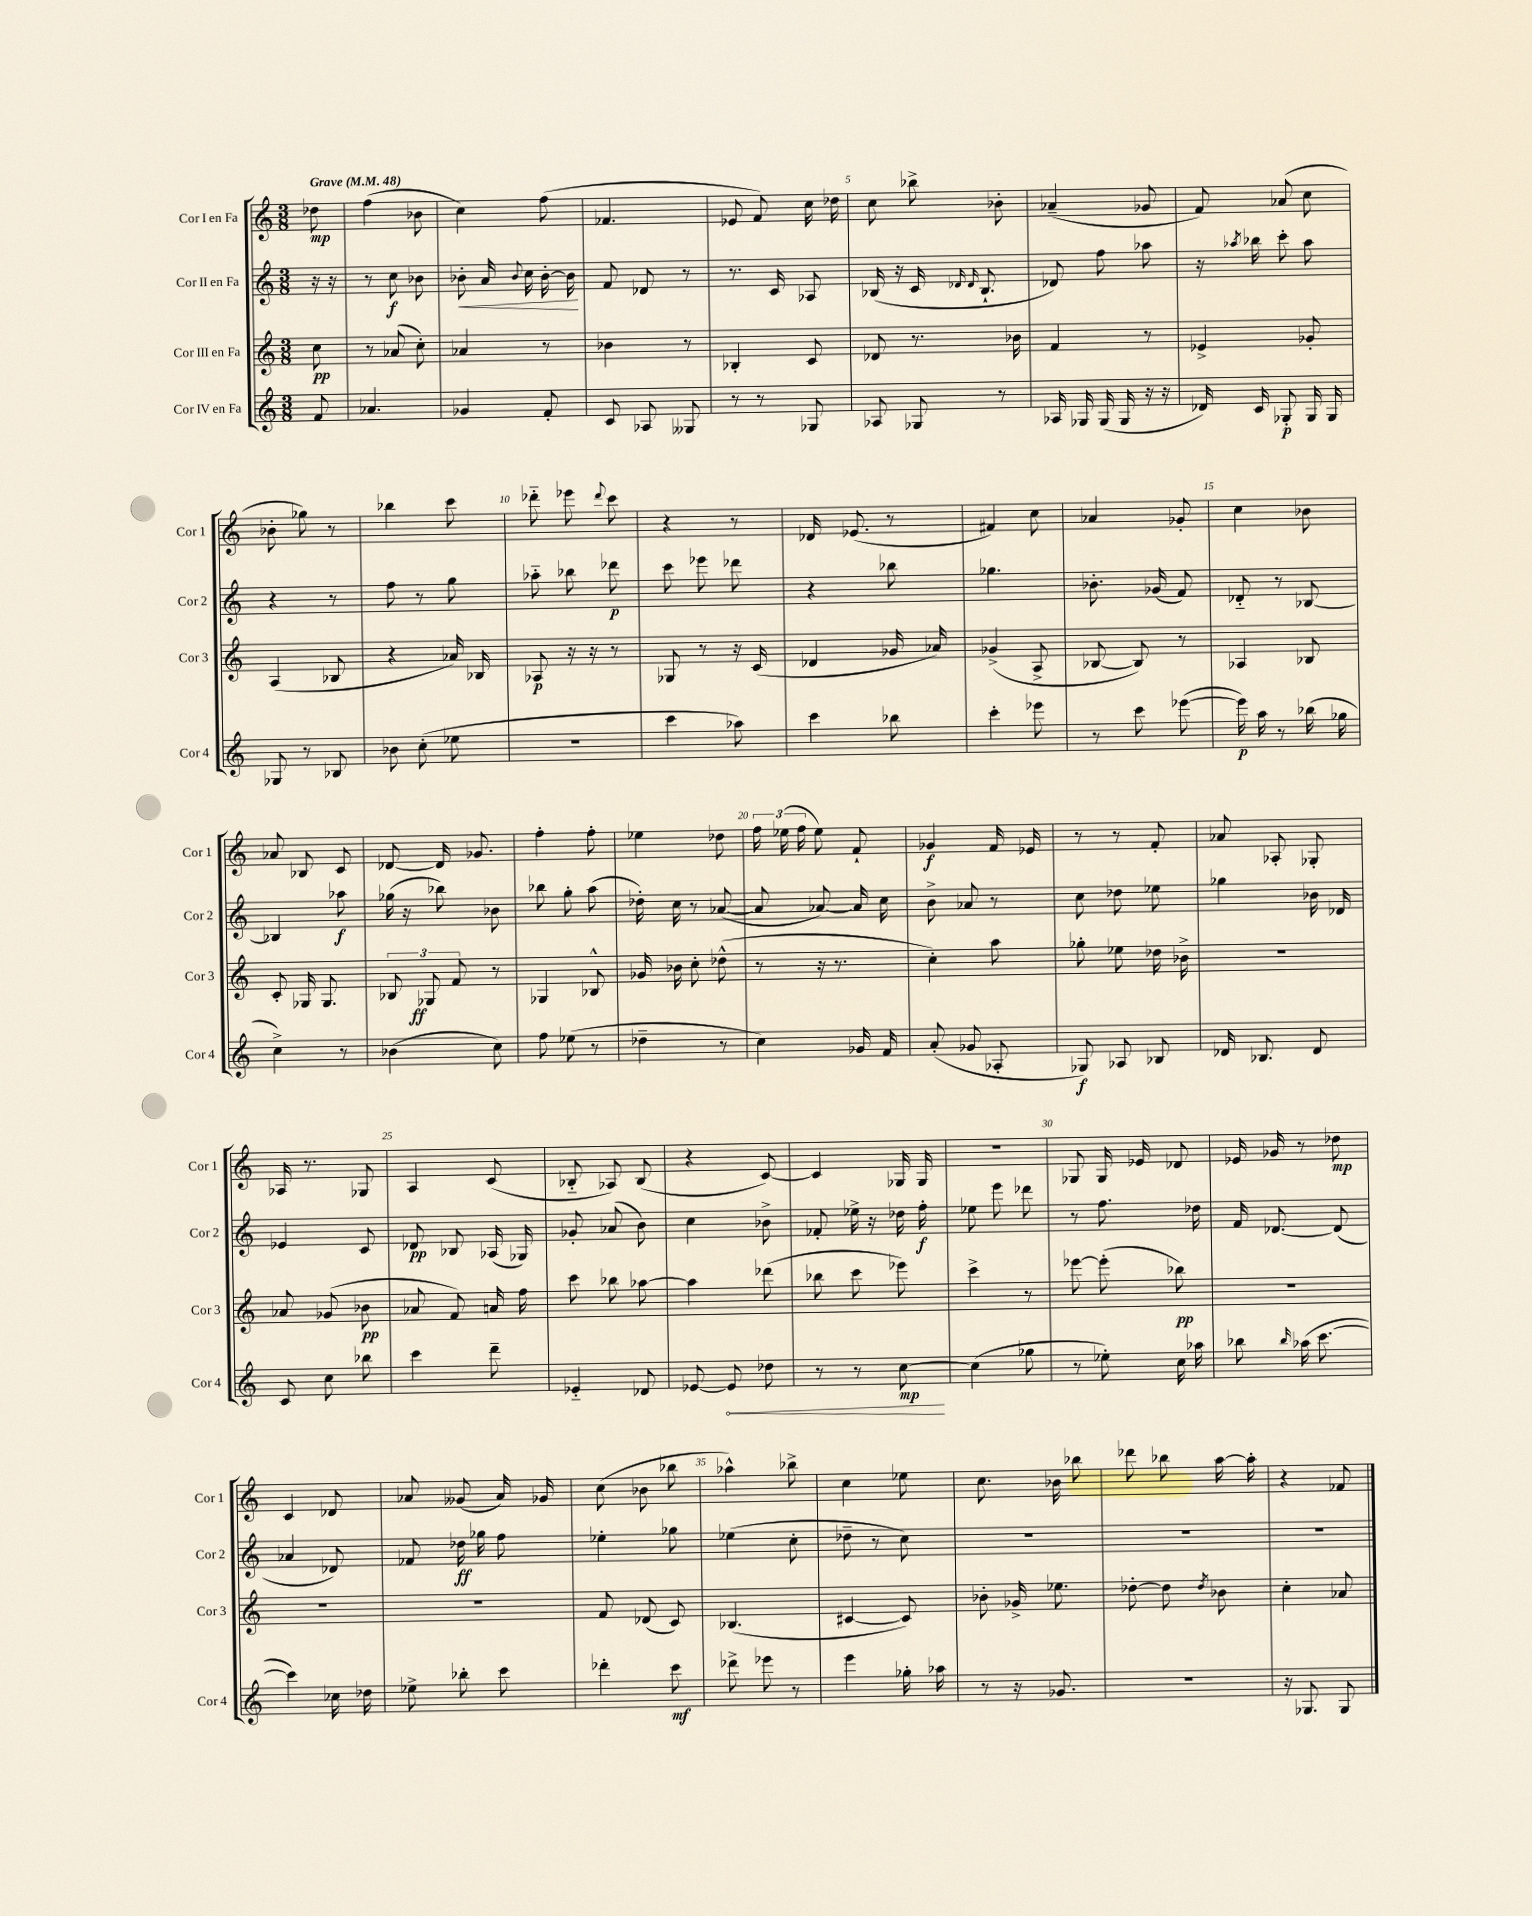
<<
\new StaffGroup <<
\new Staff = "s0" \with { instrumentName = "Cor I en Fa" shortInstrumentName = "Cor 1" } {
    \clef treble \key c \major \numericTimeSignature \time 3/8 \partial 8 \tempo "Grave" 4 = 48
    \autoBeamOff des''8\mp |
    f''4( bes'8 |
    c''4) f''8( |
    fes'4. |
    ees'8 f'8) c''16 des''16 |
    c''8 bes''8-> bes'8-. |
    aes'4--( ges'8 |
    f'8) aes'8( c''8 |
    bes'8-. ges''8) r8 |
    bes''4 c'''8 |
    des'''8-_ ees'''8 \appoggiatura { des'''8 } c'''8 |
    r4 r8 |
    des'16 ees'8.( r8 |
    fis'4) c''8 |
    aes'4 ges'8-. |
    c''4 bes'8 |
    aes'8 bes8 c'8 |
    des'8~ des'16 ges'8. |
    f''4-. f''8-. |
    ees''4 des''8 |
    \tuplet 3/2 { f''16 ees''16( f''16 } ees''8) f'8-! |
    ges'4\f f'16 ees'16 |
    r8 r8 f'8-. |
    aes'8 aes8-. ges8-. |
    aes16 r8. ges8 |
    a4 c'8( |
    bes8-_ aes8) bes8( |
    r4 c'8~) |
    c'4 ges16 ges16 |
    R4. |
    ges8 ges16 ees'16 des'8 |
    ees'16 ges'16 r8 des''8\mp |
    c'4 des'8 |
    aes'8 geses'8( aes'16) ges'16 |
    c''8( bes'8 bes''8 |
    aes''4-^) bes''8-> |
    c''4 ees''8 |
    c''8. bes'16 bes''8 |
    des'''8 bes''8 a''16~ a''16-. |
    r4 fes'8 \bar "|." |
}
\new Staff = "s1" \with { instrumentName = "Cor II en Fa" shortInstrumentName = "Cor 2" } {
    \clef treble \key c \major \numericTimeSignature \time 3/8 \partial 8
    \autoBeamOff r16 r16 |
    r8 c''8\f bes'8 |
    bes'8-.\< a'16 \appoggiatura { bes'8 } c''16 bes'16~-. bes'16\! |
    f'8 des'8 r8 |
    r8. c'16 aes8 |
    bes16( r16 c'16 \grace { des'16 des'16 } bes8.-! |
    des'8) f''8 aes''8 |
    r16 \acciaccatura { aes''8 } bes''16 c'''8-. aes''8 |
    r4 r8 |
    f''8 r8 g''8 |
    aes''8-_ bes''8 des'''8\p |
    c'''8 ees'''8 des'''8 |
    r4 bes''8 |
    ges''4. |
    bes'8.-. ges'16( f'8) |
    des'8-_ r8 bes8~ |
    bes4 aes''8\f |
    ges''16( r16 bes''8) bes'8 |
    bes''8 g''8-. a''8( |
    des''16-.) c''16 r8 aes'8~( |
    aes'8 aes'8~) aes'16 c''16 |
    b'8-> aes'8 r8 |
    c''8 des''8 ees''8 |
    ges''4 bes'16 des'16 |
    ees'4 c'8 |
    des'8\pp bes8 aes16( ges16) |
    ges'8-. aes'8( b'8) |
    c''4 bes'8-> |
    fes'8-. ees''16-> r16 des''16 f''16-.\f |
    ees''8 e'''8 des'''8 |
    r8 f''8. des''16 |
    f'16 des'8.~ des'8( |
    aes'4 des'8) |
    fes'8 des''16\ff ges''16 f''8 |
    ees''4-. ges''8 |
    ees''4( c''8-. |
    des''8-- r8 c''8) |
    R4. |
    R4. |
    R4. \bar "|." |
}
\new Staff = "s2" \with { instrumentName = "Cor III en Fa" shortInstrumentName = "Cor 3" } {
    \clef treble \key c \major \numericTimeSignature \time 3/8 \partial 8
    \autoBeamOff c''8\pp |
    r8 aes'8( c''8-.) |
    aes'4 r8 |
    bes'4 r8 |
    bes4-. c'8 |
    des'8 r8. bes'16 |
    f'4 r8 |
    ees'4-> ges'8-. |
    a4( bes8 |
    r4 aes'16) bes16 |
    aes8\p r16 r16 r8 |
    ges8 r8 r16 c'16( |
    des'4 ges'16 aes'16) |
    ges'4->( a8-> |
    bes8~ bes8) r8 |
    aes4 bes8 |
    c'8-. ges16 ges8. |
    \tuplet 3/2 { bes8 ges8\ff f'8 } r8 |
    ges4 bes8-^ |
    ges'16 bes'16 c''8-. des''8-^( |
    r8 r16 r8. |
    c''4-.) a''8 |
    ges''8-. ees''8 des''16 bes'16-> |
    R4. |
    aes'8 ges'8( bes'8\pp |
    aes'8 f'8) a'16 f''16 |
    c'''8 bes''8 aes''8~ |
    aes''4 des'''8( |
    bes''8 c'''8 ees'''8) |
    c'''4-> r8 |
    ees'''8~ ees'''8-.( bes''8\pp) |
    R4. |
    R4. |
    R4. |
    f'8 des'8( c'8) |
    bes4.( |
    cis'4~ cis'8) |
    bes'8-. ges'16-> ees''8. |
    des''8~-. des''8 \acciaccatura { des''8 } bes'8 |
    c''4-. aes'8 \bar "|." |
}
\new Staff = "s3" \with { instrumentName = "Cor IV en Fa" shortInstrumentName = "Cor 4" } {
    \clef treble \key c \major \numericTimeSignature \time 3/8 \partial 8
    \autoBeamOff f'8 |
    aes'4. |
    ges'4 f'8-. |
    c'8 aes8 geses8 |
    r8 r8 ges8 |
    aes8 ges8 r8 |
    aes16 ges16 ges16( ges16 r16 r16 |
    des'16) c'16 ges8-.\p ges16 ges16 |
    ges8 r8 bes8 |
    bes'8 c''8-.( ees''8 |
    R4. |
    c'''4 aes''8) |
    c'''4 bes''8 |
    c'''4-. ees'''8 |
    r8 c'''8 ees'''8~( |
    ees'''16\p) a''16 r8 bes''16( ges''16 |
    c''4->) r8 |
    bes'4( c''8) |
    f''8 ees''8( r8 |
    des''4-- r8 |
    c''4) ges'16 f'16 |
    a'8-.( ges'8 aes8-. |
    ges8\f) aes8 bes8 |
    des'16 bes8. des'8 |
    c'8 c''8 bes''8 |
    c'''4 d'''8-- |
    ees'4-_ des'8 |
    ees'8~ \once \override Hairpin.circled-tip = ##t ees'8\< des''8 |
    r8 r8 c''8~\mp\! |
    c''4( ges''8 |
    r8 ees''8-.) c''16 aes''16 |
    bes''8 \grace { bes''16 } aes''16( c'''8.~ |
    c'''4) ces''16 des''16 |
    ees''8-> bes''8-. c'''8 |
    des'''4-. c'''8\mf |
    des'''8-> ees'''8 r8 |
    e'''4 ges''16-. aes''16 |
    r8 r16 ges'8. |
    R4. |
    r16 ges8. ges8 \bar "|." |
}
>>
>>
\layout { \context { \Score \override BarNumber.break-visibility = ##(#f #t #t) barNumberVisibility = #(every-nth-bar-number-visible 5) } }
